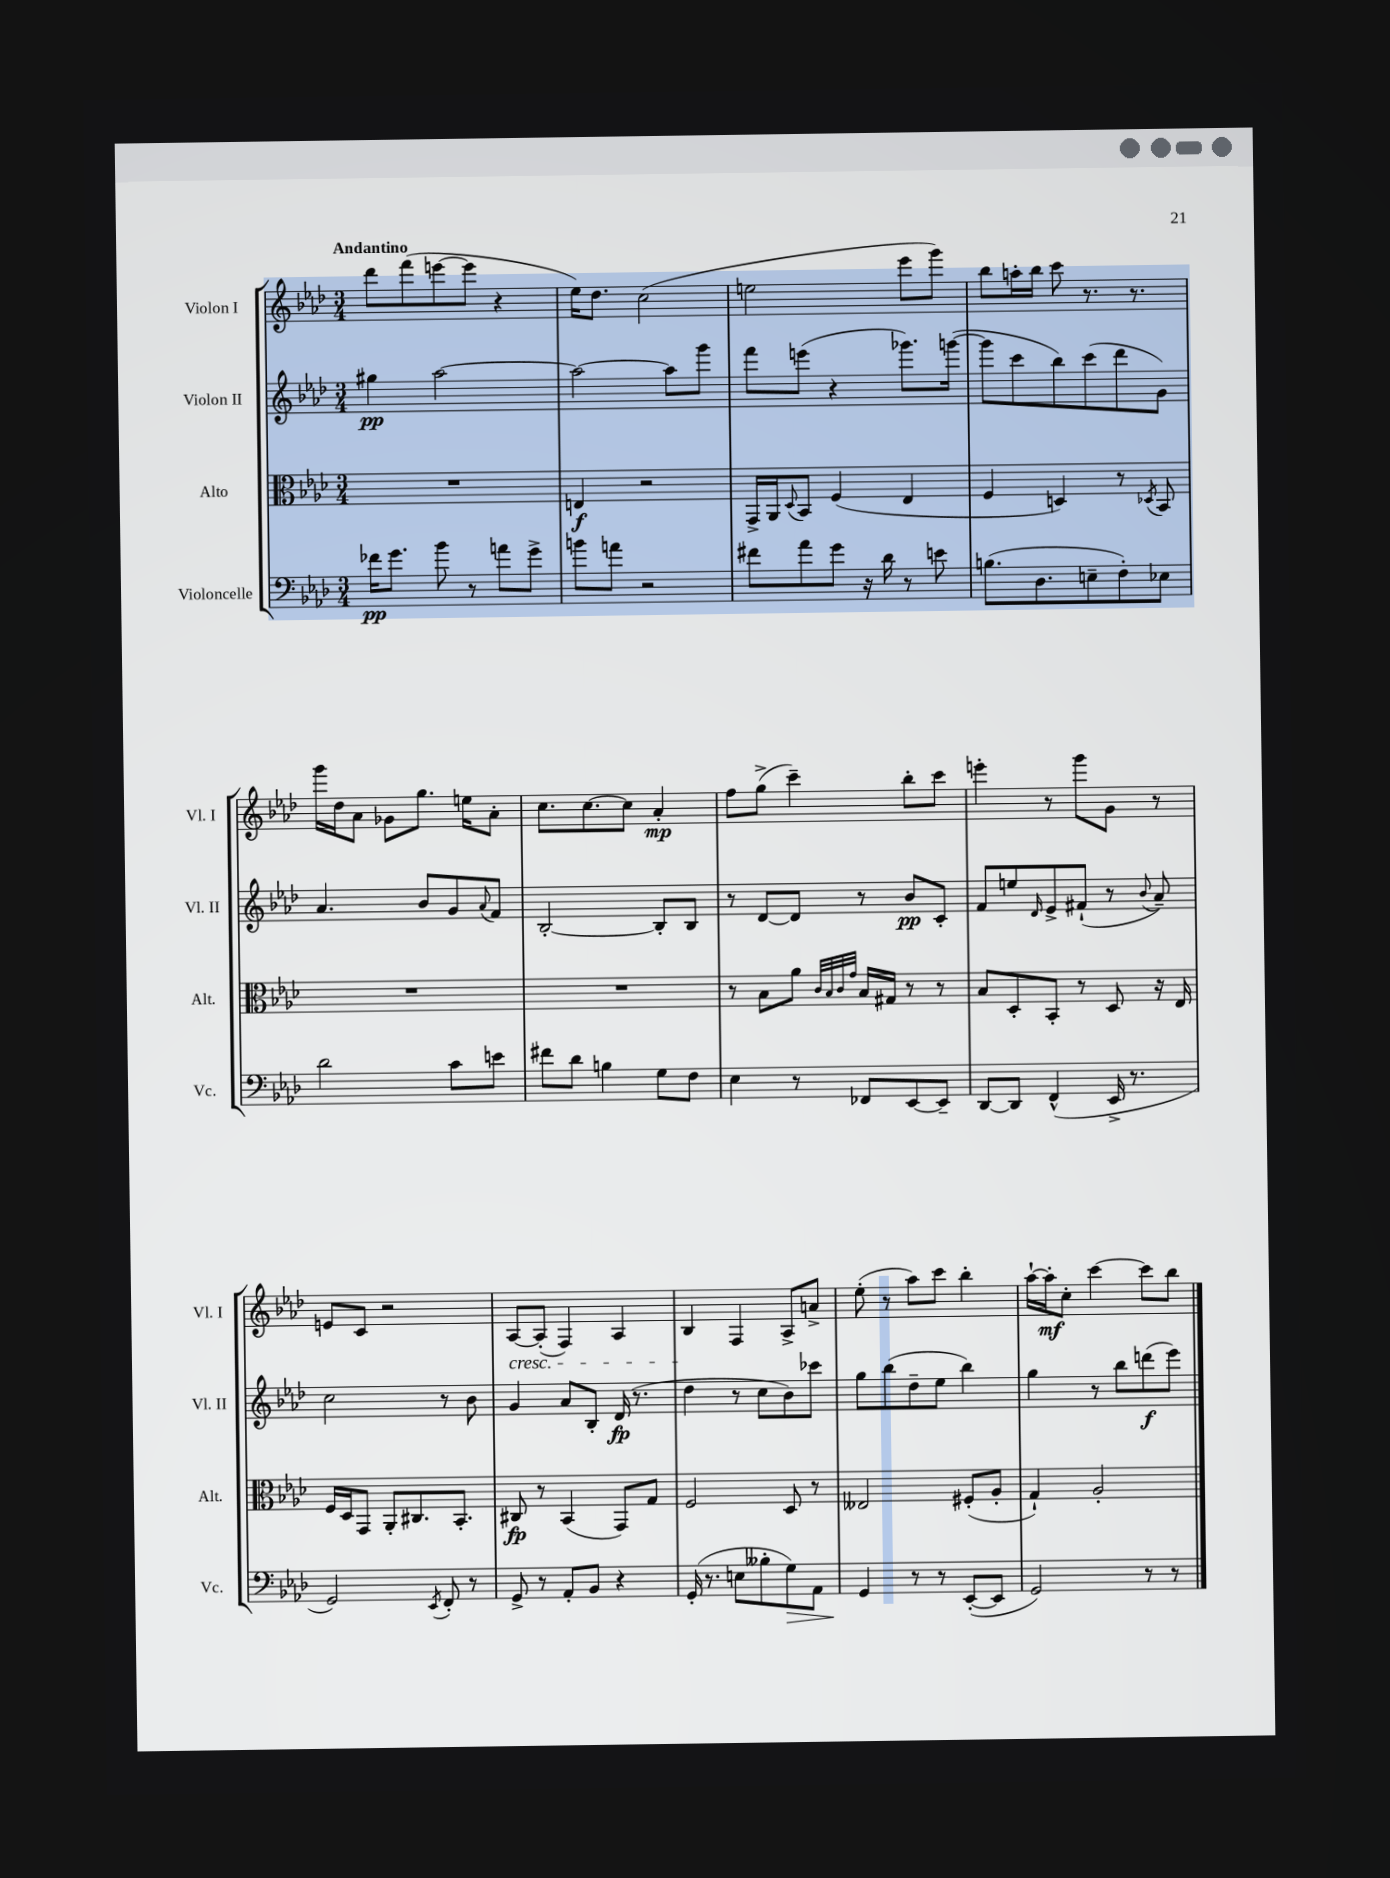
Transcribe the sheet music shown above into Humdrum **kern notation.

**kern	**kern	**kern	**kern
*staff4	*staff3	*staff2	*staff1
*clefF4	*clefC3	*clefG2	*clefG2
*k[b-e-a-d-]	*k[b-e-a-d-]	*k[b-e-a-d-]	*k[b-e-a-d-]
*M3/4	*M3/4	*M3/4	*M3/4
16f-\LK	2.r	4gg#\	8ddd-\L
8.g\J	.	.	.
.	.	.	(8fff\
8b-\	.	[2aa-\	[8eee\
8r	.	.	8eee\]J
8a\L	.	.	4r
8g^\J	.	.	.
=	=	=	=
8b\L	4E/	2aa-\_	16ee-\LK)
.	.	.	8.dd-\J
8a\J	.	.	.
2r	2r	.	(2cc\
.	.	8aa-\]L	.
.	.	8ggg\J	.
=	=	=	=
8f#\L	16GG^/LL	8fff\L	2ee\
.	16AA-/J	.	.
.	8qqD-/	.	.
8a-\	8BB-/J	(8eee\J	.
8g\J	(4F/	4r	.
16r	.	.	.
16d-\	.	.	.
8r	4E-/	8.ggg-\L)	8eee-\L
8e\	.	.	8ggg\J)
.	.	([16ggg\Jk	.
=	=	=	=
(8.B\L	4F/	8ggg\]L	8bb-\L
.	.	8ccc\	16aa'\L
8.D-\	.	.	16bb-\JJ
.	4D/)	8bb-\)	8ccc\
8E~\	.	(8ccc\	8.r
8F'\)	8r	8ddd-\	.
.	.	.	8.r
.	8qD-/	.	.
8E-\J	8BB-/	8g\J)	.
=	=	=	=
2d-\	2.r	4.a-/	16ggg\LL
.	.	.	16dd-\J
.	.	.	8a-\J
.	.	.	8g-\L
.	.	8b-/L	8.gg\J
8c\L	.	8g/	.
.	.	.	16ee\LK
.	.	8qqa-/	.
8e\J	.	8f/J	8a-'\J
=	=	=	=
8f#\L	2.r	[2B-'/	8.cc\L
8d-\J	.	.	.
.	.	.	[8.cc\
4B\	.	.	.
.	.	.	8cc\]J
8G\L	.	8B-'/]L	4a-'/
8F\J	.	8B-/J	.
=	=	=	=
4E-\	8r	8r	8ff\L
.	8B-\L	[8d-/L	(8gg^\J
8r	8a-\J	8d-/]J	4ccc~\)
.	32qqc/LLL	.	.
.	32qqB-/	.	.
.	32qqc/	.	.
.	32qqg/JJJ	.	.
8FF-/L	16B-/LL	8r	.
.	16G#/JJ	.	.
[8EE-/	8r	8b-/L	8bb-'\L
8EE-~/]J	8r	8c'/J	8ccc\J
=	=	=	=
[8DD-/L	8B-/L	8f/L	4eee'\
8DD-/]J	8D-'/	8ee/	.
.	.	16qqd-/	.
(4FF^^/	8BB-'/J	8e-^/	8r
.	8r	(8f#`/J	8ggg\L
16EE-^/	8D-/	8r	8g\J
8.r	.	.	.
.	.	8qqb-/	.
.	16r	8a-~/)	8r
.	16E-/	.	.
=	=	=	=
2GG/)	16F/LL	2cc\	8e/L
.	16D-/J	.	.
.	8GG/J	.	8c/J
.	8AA-'/L	.	2r
.	8.C#/	.	.
8qEE-/	.	.	.
8FF'/	.	8r	.
.	8.BB-'/J	.	.
8r	.	8b-\	.
=	=	=	=
8GG^/	8C#/	4g/	[8A-/L
8r	8r	.	(8A-'/]J
8AA-'/L	(4BB-/	8a-/L	4F/)
8BB-/J	.	8B-'/J	.
4r	8GG/L)	(16d-/	4A-/
.	.	8.r	.
.	8G/J	.	.
=	=	=	=
(16GG'/	2F/	4dd-\	4B-/
8.r	.	.	.
8E\L	.	8r	4F/
8B--'\	.	8cc\L	.
8G\)	8D-/	8b-\)	8A-^/L
8AA-\J	8r	8ccc-\J	8a^/J
=	=	=	=
4GG/	2E--/	8gg\L	(8ee-'\
.	.	(8bb-\	8r
8r	.	8dd-~\	8aa-\L)
8r	.	8ee-\J	8ccc\J
([8EE-'/L	(8F#'/L	4bb-\)	4bb-'\
8EE-/]J	8A-'/J	.	.
=	=	=	=
2GG/)	4G`/)	4gg\	[16aa-`\LL
.	.	.	16aa-'\]J
.	.	.	8cc'\J
.	2A-'/	8r	[4ccc\
.	.	8bb-\L	.
8r	.	(8ddd\	8ccc\]L
8r	.	8eee-\J)	8bb-\J
==	==	==	==
*-	*-	*-	*-
